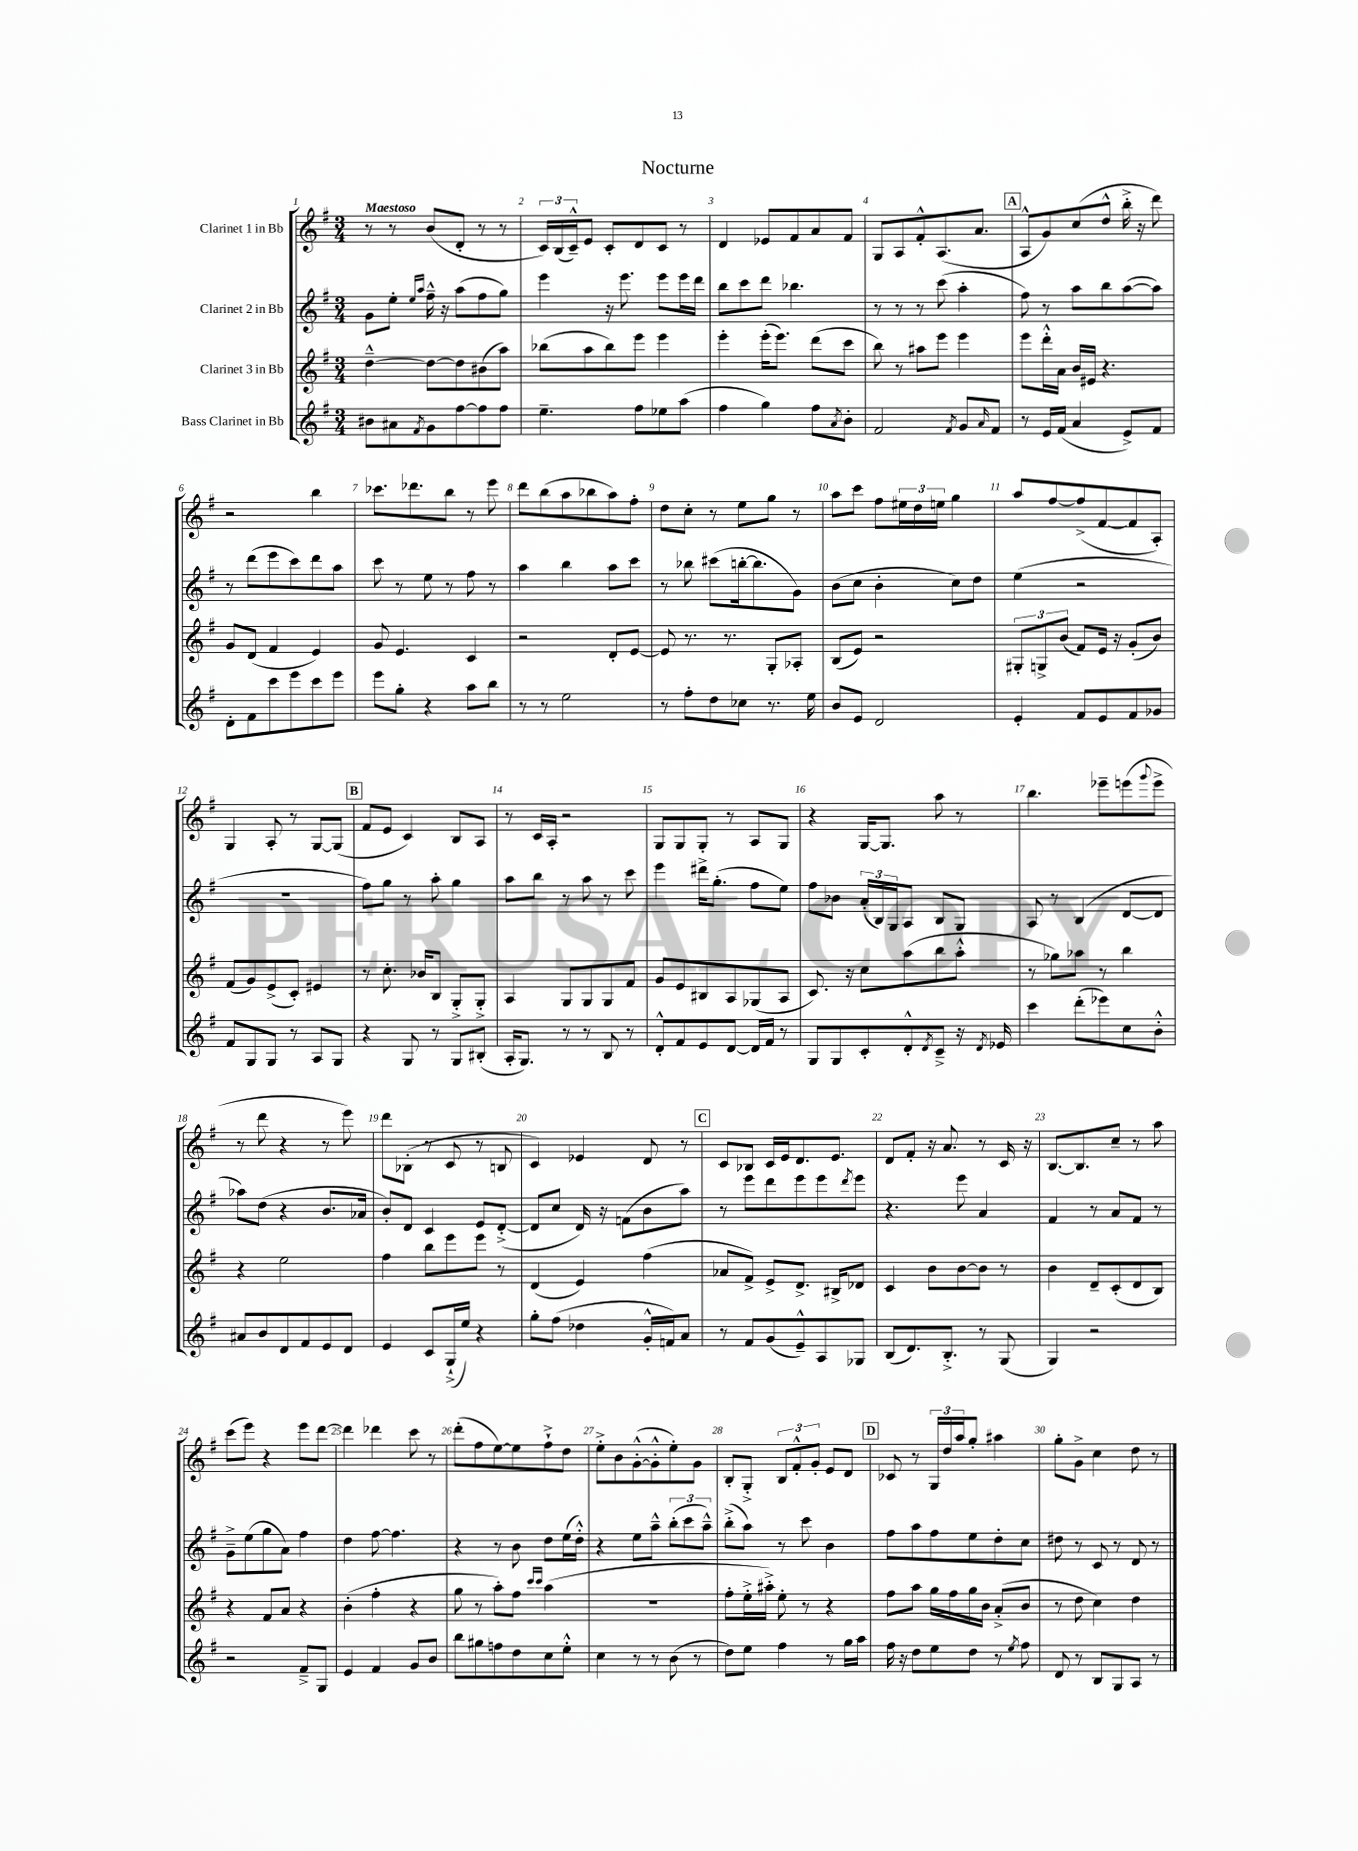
\header { title = "Nocturne" }
<<
\new StaffGroup <<
\new Staff = "s0" \with { instrumentName = "Clarinet 1 in Bb" } {
    \clef treble \key g \major \numericTimeSignature \time 3/4 \tempo "Maestoso"
    r8 r8 b'8( d'8-. r8 r8 |
    \tuplet 3/2 { c'16) b16( c'16---^) } e'8 c'8-. d'8 c'8 r8 |
    d'4 ees'8 fis'8 a'8 fis'8 |
    g8 a8 fis'8-.-^ a8.( a'8. |
    \mark \markup { \box "A" } a8-^ g'8) c''8( d''8-^ b''16-.-> r16 d'''8) |
    r2 b''4 |
    ces'''8. des'''8. b''8 r8 e'''8 |
    d'''8 b''8( a''8 bes''8 a''8) fis''8-. |
    d''8 c''8-. r8 e''8 g''8 r8 |
    a''8 c'''8 fis''8 \tuplet 3/2 { eis''16 d''16 e''16 } g''4 |
    a''8 fis''8~ fis''8->( fis'8~ fis'8 a8-.) |
    g4 a8-. r8 g8~ g8( |
    \mark \markup { \box "B" } fis'8 e'8 c'4) b8 a8 |
    r8 c'16 a16-. r2 |
    g8 g8 g8-. r8 a8 g8 |
    r4 g16~ g8. a''8 r8 |
    b''4. ees'''8-- e'''8( \appoggiatura { g'''8 } e'''8-> |
    r8 d'''8 r4 r8 e'''8) |
    d'''8 bes8-.( r8 c'8 r8 b8 |
    c'4) ees'4 d'8 r8 |
    \mark \markup { \box "C" } c'8 bes8 c'16 e'16 d'8. e'8. |
    d'8 fis'8-. r16 a'8. r8 c'16 r16 |
    b8.~ b8. c''8-- r8 a''8 |
    c'''8( e'''8) r4 e'''8 d'''8~ |
    d'''4 des'''4 c'''8 r8 |
    d'''8-.( fis''8 e''8~) e''8 fis''8-!-> d''8 |
    e''8-.-> b'8 g'8~-.-^( g'8-.-^ e''8-.) g'8 |
    b8-. g8-.-> \tuplet 3/2 { b8 fis'8-.-^ g'8-. } e'8 d'8 |
    \mark \markup { \box "D" } ces'8 r8 \tuplet 3/2 { g16 d''16 a''16 } g''8-. ais''4 |
    g''8-. g'8-> c''4 d''8 r8 \bar "|." |
}
\new Staff = "s1" \with { instrumentName = "Clarinet 2 in Bb" } {
    \clef treble \key g \major \numericTimeSignature \time 3/4
    g'8 e''8-. \grace { e''16 a''16 } fis''16---^ r16 a''8( fis''8 g''8) |
    e'''4 r16 e'''8. e'''8 e'''16 d'''16 |
    b''8 c'''8 d'''8 bes''4. |
    r8 r8 r8 c'''8( a''4-. |
    \mark \markup { \box "A" } fis''8) r8 a''8 b''8 a''8~( a''8) |
    r8 d'''8( e'''8 c'''8) d'''8 a''8 |
    c'''8 r8 e''8 r8 fis''8 r8 |
    a''4 b''4 a''8 c'''8 |
    r8 bes''8 cis'''8( b''16~-. b''8. g'8) |
    b'8( c''8 b'4-. c''8) d''8 |
    e''4( r2 |
    R2. |
    \mark \markup { \box "B" } fis''8) g''8 r8 a''8-. g''4 |
    a''8 b''8 r8 a''8 r8 c'''8 |
    e'''4 dis'''16-> g''8.-.( fis''8 e''8) |
    fis''8 bes'8 \tuplet 3/2 { a'16-.( b16) g16 } a8 b8 g8 |
    a8 r8 b4( d'8~ d'8 |
    aes''8) d''8( r4 b'8. aes'16 |
    b'8-.) d'8 c'4 e'8 d'8~-.->( |
    d'8 c''8 d'16) r16 f'8( b'8 a''8) |
    \mark \markup { \box "C" } r8 e'''8 d'''8 e'''8 e'''8 \acciaccatura { d'''8 } e'''8 |
    r4. e'''8 a'4 |
    fis'4 r8 a'8 fis'8 r8 |
    g'8---> e''8( g''8 a'8) fis''4 |
    d''4 fis''8~ fis''4. |
    r4 r8 b'8 d''8 e''16( d''16-.-^) |
    r4 e''8 a''8---^ \tuplet 3/2 { b''8-.( c'''8 a''8---^) } |
    b''8-.->( a''8) r8 c'''8 b'4 |
    \mark \markup { \box "D" } fis''8 a''8 fis''8 e''8 d''8-. c''8 |
    dis''8 r8 c'8 r8 d'8 r8 \bar "|." |
}
\new Staff = "s2" \with { instrumentName = "Clarinet 3 in Bb" } {
    \clef treble \key g \major \numericTimeSignature \time 3/4
    d''4~---^ d''8~ d''8 bis'8( a''8) |
    bes''8( a''8 bes''8) e'''8 e'''4 |
    e'''4-. e'''16-.( e'''8.) d'''8( c'''8 |
    b''8) r8 ais''8 e'''8 e'''4 |
    \mark \markup { \box "A" } e'''8 d'''16-.-^ a'16 b'16 eis'16 r4. |
    g'8 d'8( fis'4 e'4) |
    g'8 e'4. c'4 |
    r2 d'8-. e'8~ |
    e'8 r8. r8. g8-. aes8-. |
    b8( e'8) r2 |
    \tuplet 3/2 { gis8-. g8-> b'8( } fis'8) e'16 r16 g'8-.( b'8) |
    fis'8( g'8) e'8->( c'8-.) eis'4 |
    \mark \markup { \box "B" } r8 c''8.-. bes'16 b8 g8-.-> g8-.-> |
    a4 g8 g8 g8 fis'8 |
    g'8 e'8 bis8 a8 ges8( a8 |
    c'8.) r16 c''8 a''8( b''8 a''8-.-^ |
    r8 ges''8) aes''8 r8 b''4 |
    r4 e''2 |
    fis''4 b''8 e'''8 e'''8 r8 |
    d'4( e'4) fis''4( |
    \mark \markup { \box "C" } aes'8 fis'8->) e'8-> d'8.-> bis16-> des'8 |
    c'4 b'8 b'8~ b'8 r8 |
    b'4 d'8-- c'8-.( d'8 b8) |
    r4 fis'8 a'8 r4 |
    b'4-.( fis''4-. r4 |
    g''8 r8 a''8-.) fis''8 \grace { c'''16 c'''16 } a''4( |
    R2. |
    fis''8-. e''16-.-> ais''16-.->) e''8-. r8 r4 |
    \mark \markup { \box "D" } fis''8 a''8 g''16 fis''16 g''16 b'16 a'8-.->( b'8 |
    r8 d''8 c''4) d''4 \bar "|." |
}
\new Staff = "s3" \with { instrumentName = "Bass Clarinet in Bb" } {
    \clef treble \key g \major \numericTimeSignature \time 3/4
    bis'8 ais'8 \acciaccatura { fis'8 } g'8 fis''8~ fis''8 fis''8 |
    e''4.-- fis''8 ees''8 a''8( |
    fis''4 g''4) fis''8 \acciaccatura { a'8 } b'8-. |
    fis'2 \acciaccatura { fis'8 } g'8 \grace { a'16 } fis'8 |
    \mark \markup { \box "A" } r8 e'16 fis'16( a'4 e'8->) fis'8 |
    d'8-. fis'8 c'''8 e'''8 c'''8 e'''8 |
    e'''8 g''8-. r4 a''8 b''8 |
    r8 r8 e''2 |
    r8 fis''8-. d''8 ces''8 r8. e''16 |
    b'8 e'8 d'2 |
    e'4-. fis'8 e'8 fis'8 ges'8 |
    fis'8 g8 g8 r8 a8 g8 |
    \mark \markup { \box "B" } r4 g8 r8 g8 bis8-.( |
    a16-. g8.) r8 r8 b8 r8 |
    d'8-.-^ fis'8 e'8 d'8~ d'16 fis'16 r8 |
    g8 g8 c'8-. d'8-.-^ \acciaccatura { d'8 } c'8---> r16 \acciaccatura { d'8 } ees'16 |
    c'''4 d'''8-.( ees'''8) c''8 b'8-.-^ |
    ais'8 b'8 d'8 fis'8 e'8 d'8 |
    e'4 c'8 g16-!->( e''16) r4 |
    g''8-. fis''8( des''4 g'16-.-^ f'16) a'8 |
    \mark \markup { \box "C" } r8 fis'8 g'8( e'8---^) a8 ges8 |
    b8( d'8.) b8.-.-> r8 g8( |
    g4) r2 |
    r2 fis'8---> g8 |
    e'4 fis'4 g'8 b'8 |
    b''8 gis''8 f''8 d''8 c''8 e''8-.-^ |
    c''4 r8 r8 b'8( r8 |
    d''8) e''8 fis''4 r8 g''16 a''16 |
    \mark \markup { \box "D" } fis''16 r16 d''8 e''8 d''8 r8 \acciaccatura { e''8 } fis''8 |
    d'8 r8 b8 g8 a8 r8 \bar "|." |
}
>>
>>
\layout { \context { \Score \override BarNumber.break-visibility = ##(#f #t #t) barNumberVisibility = #all-bar-numbers-visible } }
